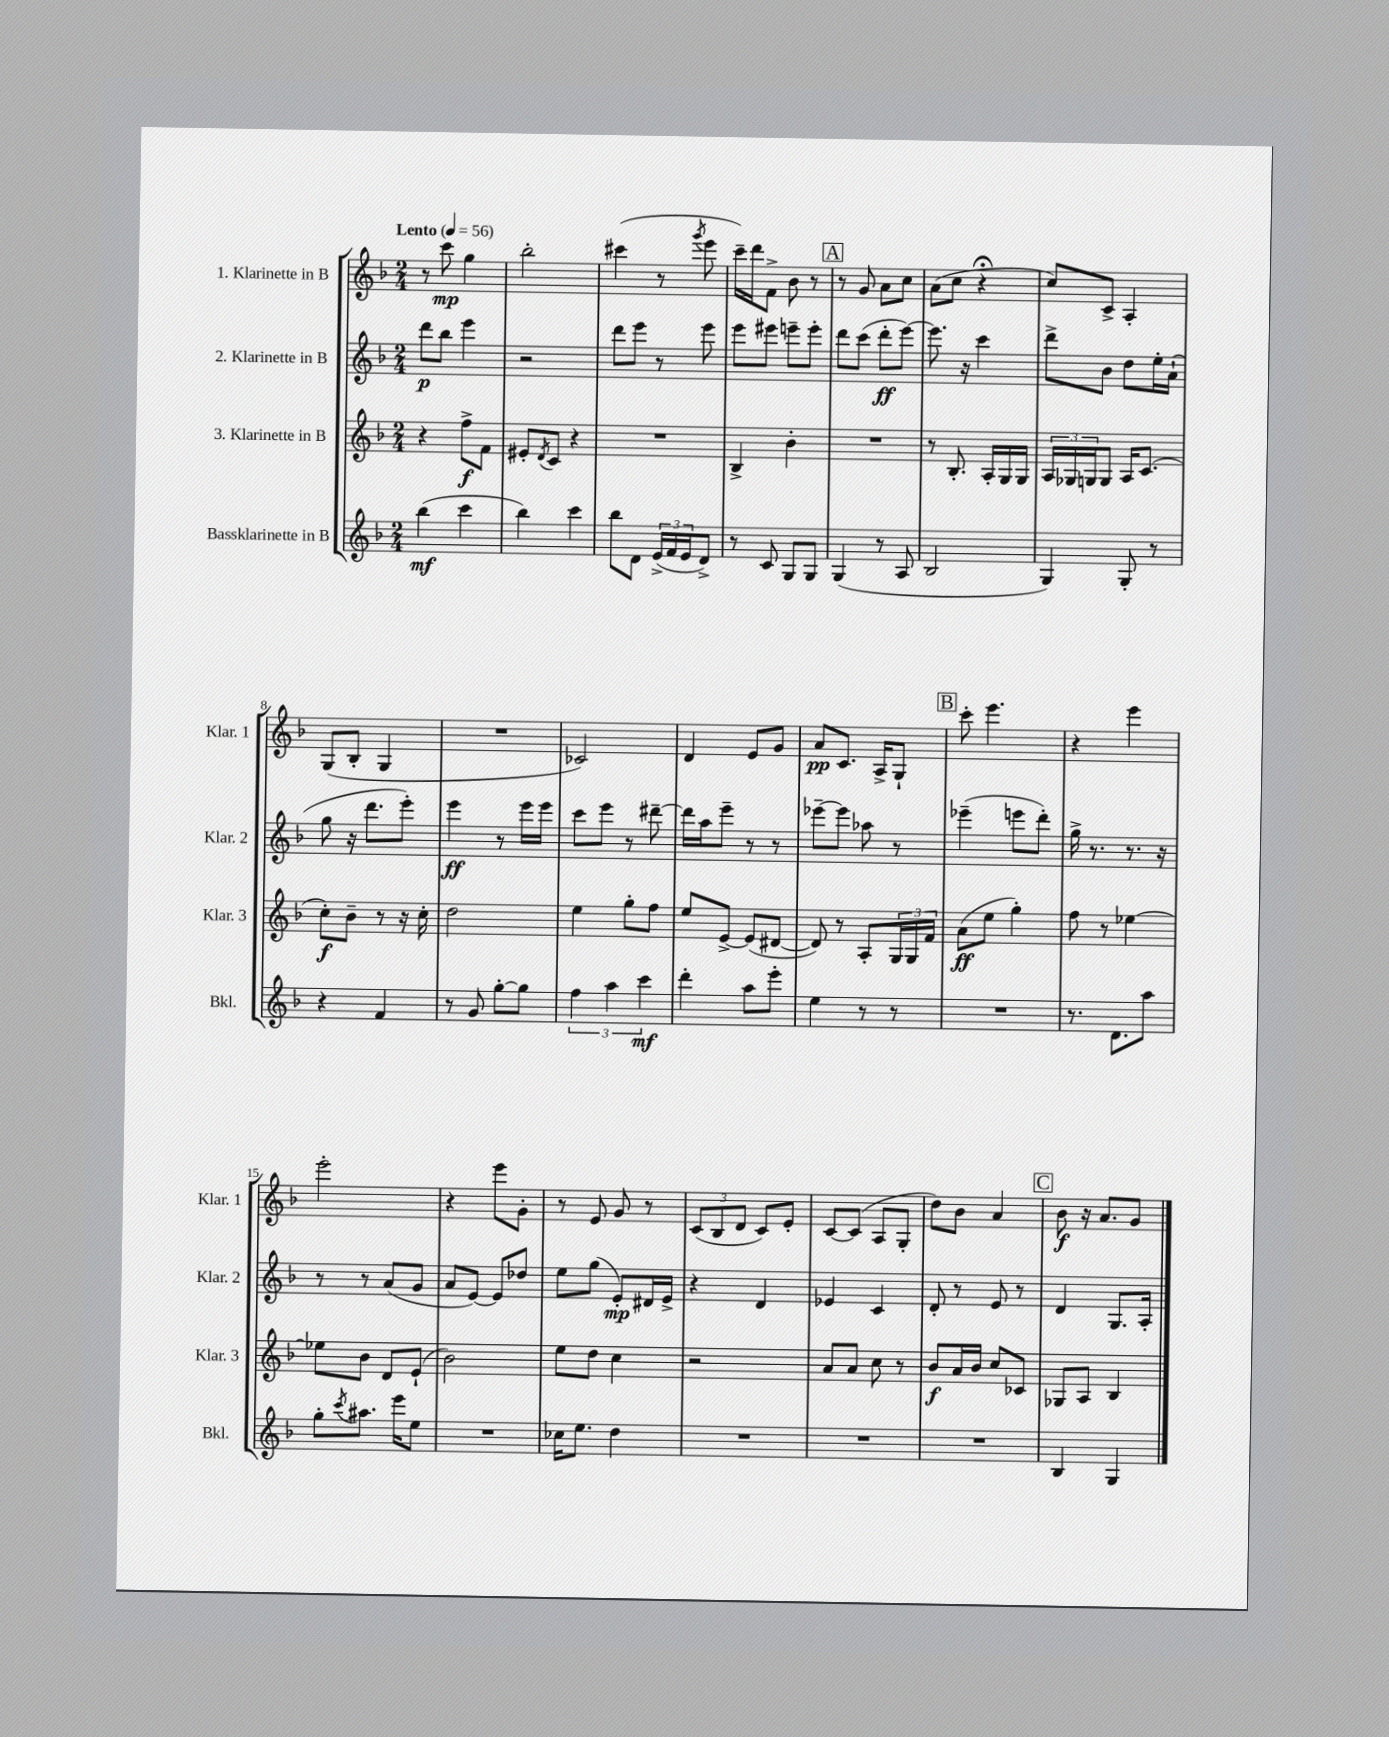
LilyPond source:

<<
\new StaffGroup <<
\new Staff = "s0" \with { instrumentName = "1. Klarinette in B" shortInstrumentName = "Klar. 1" } {
    \clef treble \key f \major \numericTimeSignature \time 2/4 \tempo "Lento" 4 = 56
    r8 c'''8\mp g''4 |
    bes''2-. |
    cis'''4( r8 \acciaccatura { g'''8 } e'''8 |
    c'''16--) d'''16 f'8-> bes'8 r8 |
    \mark \markup { \box "A" } r8 g'8 a'8 c''8 |
    a'8( c''8 r4\fermata |
    c''8) c'8-> a4-. |
    g8( bes8-. g4 |
    R2 |
    ces'2) |
    d'4 e'8 g'8 |
    a'8\pp c'8. a16-> g8-! |
    \mark \markup { \box "B" } c'''8-. e'''4. |
    r4 e'''4 |
    e'''2-. |
    r4 e'''8 g'8-. |
    r8 e'8 g'8 r8 |
    \tuplet 3/2 { c'8( bes8 d'8 } c'8) e'8-. |
    c'8~ c'8( a8 g8-. |
    d''8) bes'8 a'4 |
    \mark \markup { \box "C" } bes'8\f r16 a'8. g'8 \bar "|." |
}
\new Staff = "s1" \with { instrumentName = "2. Klarinette in B" shortInstrumentName = "Klar. 2" } {
    \clef treble \key f \major \numericTimeSignature \time 2/4
    d'''8\p bes''8 e'''4 |
    r2 |
    d'''8 e'''8 r8 e'''8 |
    e'''8 eis'''8 e'''8-- e'''8-. |
    \mark \markup { \box "A" } d'''8 c'''8( d'''8-.\ff e'''8~) |
    e'''8. r16 c'''4 |
    d'''8-> bes'8 d''8 e''16-. a'16-!( |
    g''8 r16 d'''8. e'''8-.) |
    e'''4\ff r8 e'''16 e'''16 |
    c'''8 e'''8 r8 dis'''8~-- |
    dis'''16 a''16 e'''8-- r8 r8 |
    ees'''8~-- ees'''8 aes''8 r8 |
    \mark \markup { \box "B" } ees'''4--( e'''8 d'''8-.) |
    g''16-> r8. r8. r16 |
    r8 r8 a'8( g'8 |
    a'8 e'8~) e'8 des''8 |
    e''8 g''8( e'8-.\mp) dis'16 e'16-> |
    r4 d'4 |
    ees'4 c'4 |
    d'8-. r8 e'8 r8 |
    \mark \markup { \box "C" } d'4 g8. a16-. \bar "|." |
}
\new Staff = "s2" \with { instrumentName = "3. Klarinette in B" shortInstrumentName = "Klar. 3" } {
    \clef treble \key f \major \numericTimeSignature \time 2/4
    r4 f''8->\f f'8 |
    eis'8-. \acciaccatura { d'8 } c'8 r4 |
    R2 |
    bes4-> bes'4-. |
    \mark \markup { \box "A" } R2 |
    r8 bes8.-. a16-. g16 g16 |
    \tuplet 3/2 { a16 ges16 g16 } g8 a16 c'8.( |
    c''8-.\f) bes'8-- r8 r16 c''16-. |
    d''2 |
    e''4 g''8-. f''8 |
    e''8 e'8~-> e'8( dis'8~ |
    dis'8) r8 a8-. \tuplet 3/2 { g16 g16 f'16 } |
    \mark \markup { \box "B" } a'8\ff( e''8 g''4-.) |
    f''8 r8 ees''4~ |
    ees''8 bes'8 d'8 e'8-!( |
    bes'2) |
    e''8 d''8 c''4 |
    r2 |
    a'8 a'8 c''8 r8 |
    bes'8\f a'16 bes'16 c''8 ces'8 |
    \mark \markup { \box "C" } ges8 a8 bes4 \bar "|." |
}
\new Staff = "s3" \with { instrumentName = "Bassklarinette in B" shortInstrumentName = "Bkl." } {
    \clef treble \key f \major \numericTimeSignature \time 2/4
    bes''4\mf( c'''4 |
    bes''4) c'''4 |
    bes''8 d'8 \tuplet 3/2 { e'16->( f'16 e'16 } d'8->) |
    r8 c'8 g8 g8 |
    \mark \markup { \box "A" } g4( r8 a8 |
    bes2 |
    g4) g8-. r8 |
    r4 f'4 |
    r8 g'8 g''8~-. g''8 |
    \tuplet 3/2 { f''4 a''4 c'''4\mf } |
    d'''4-. a''8 e'''8-. |
    e''4 r8 r8 |
    \mark \markup { \box "B" } R2 |
    r8. d'8. a''8 |
    g''8-. \acciaccatura { c'''8 } ais''8. e'''16 e''8 |
    R2 |
    ces''16 e''8. d''4 |
    R2 |
    R2 |
    R2 |
    \mark \markup { \box "C" } bes4 g4 \bar "|." |
}
>>
>>
